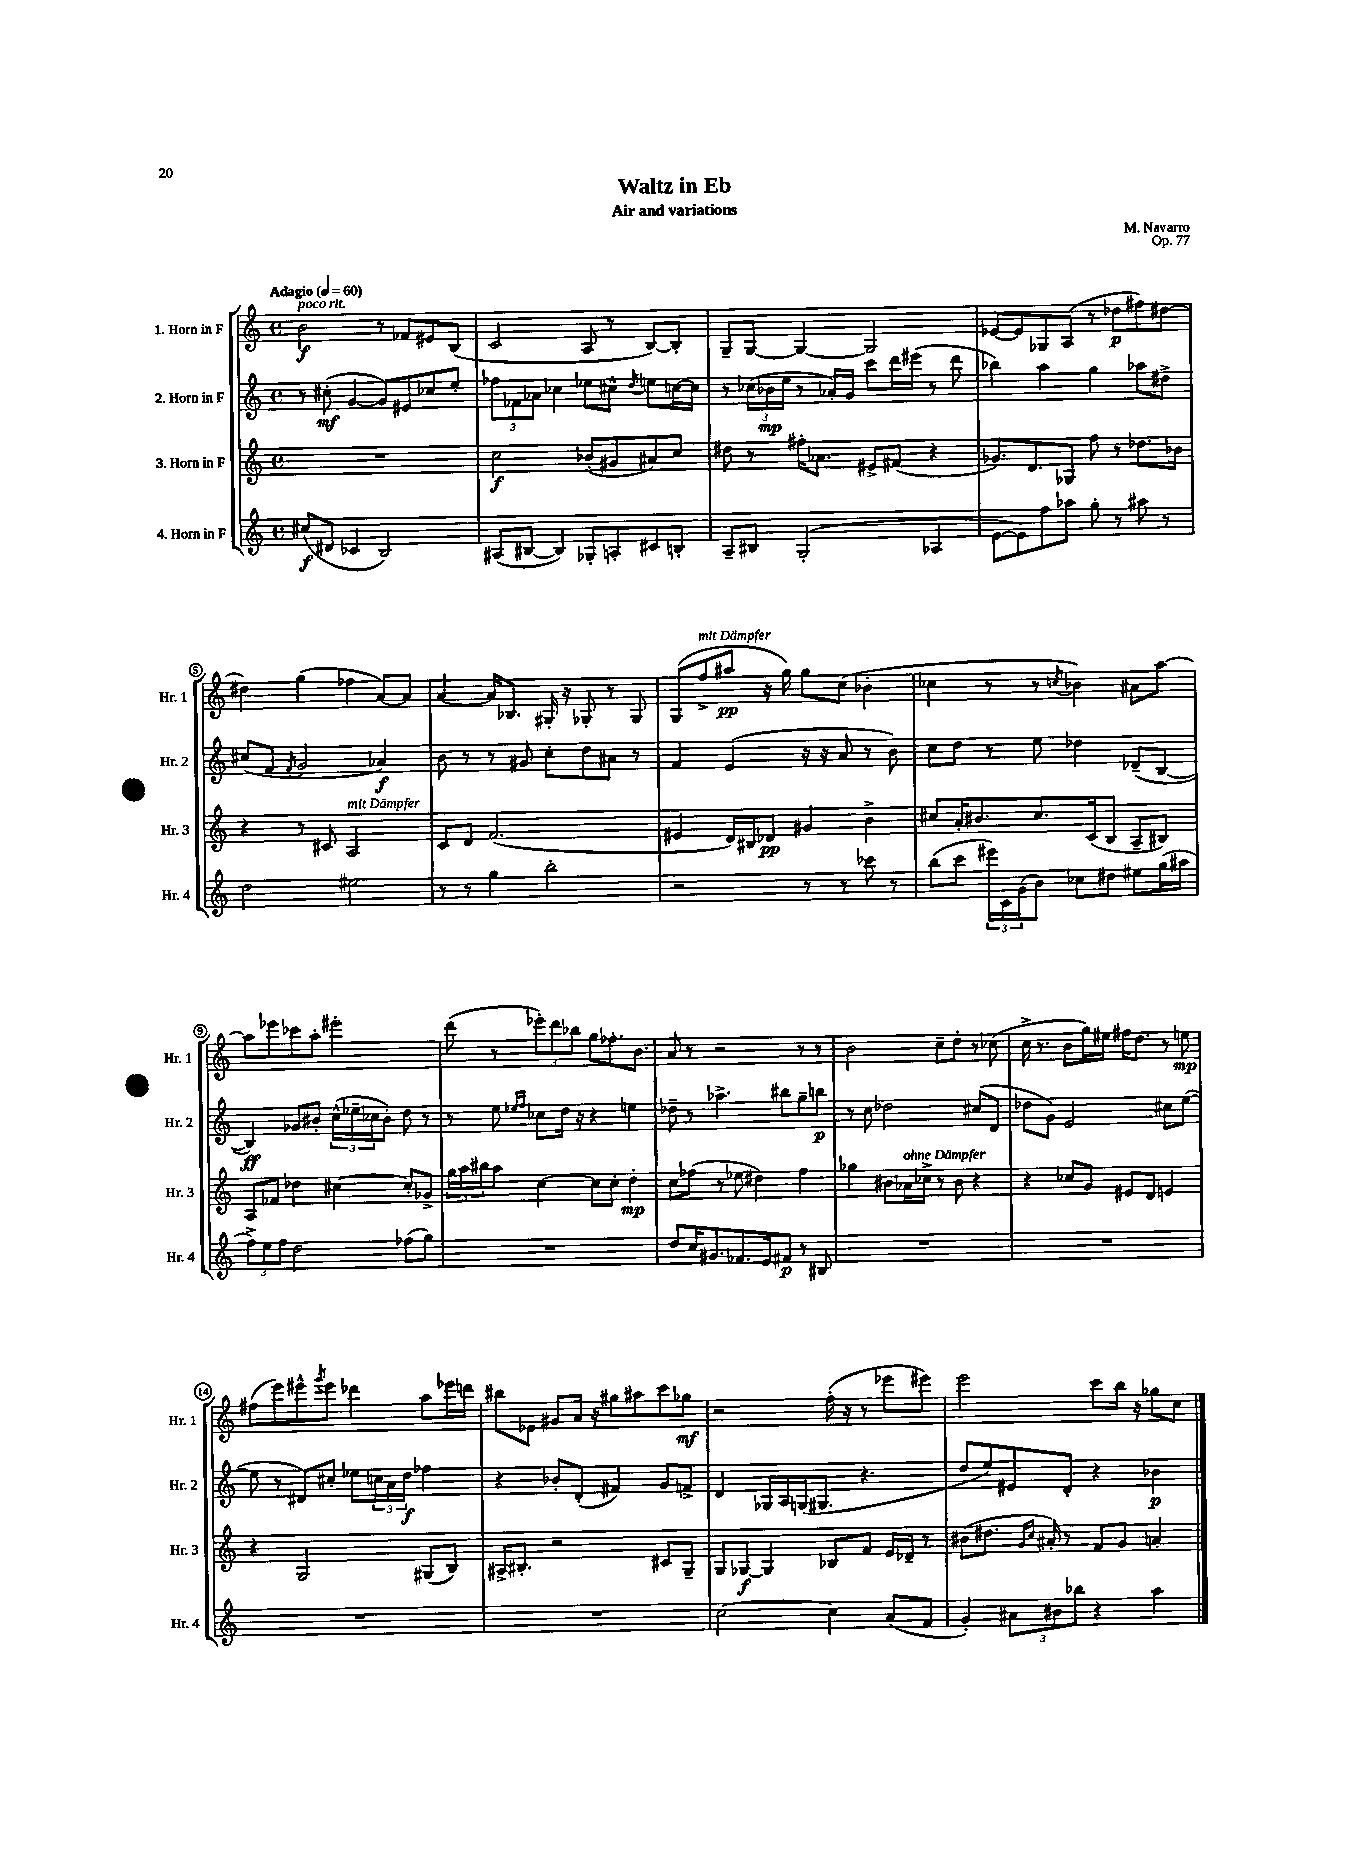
\header { title = "Waltz in Eb" composer = "M. Navarro" subtitle = "Air and variations" opus = "Op. 77" }
<<
\new StaffGroup <<
\new Staff = "s0" \with { instrumentName = "1. Horn in F" shortInstrumentName = "Hr. 1" } {
    \clef treble \key c \major \defaultTimeSignature \time 4/4 \tempo "Adagio" 4 = 60
    b'2\f^\markup { \italic "poco rit." } r8 fes'8 eis'8 b8( |
    c'2 a8 r8 b8~) b8-. |
    g8-- g8~ g4~ g2 |
    ees'8~ ees'8 ges8 a8( r8 des''8\p fis''8) dis''8~ |
    dis''4 g''4( fes''4 a'8~) a'8 |
    a'4~ a'16 bes8. gis16-. r16 ges8-. r8 ges8 |
    g8( f''8->^\markup { \italic "mit Dämpfer" } ais''8\pp r16 g''16) g''8 c''8( bes'4-. |
    ces''4 r8 r8 \acciaccatura { c''8 } bes'4) ais'8 a''8~ |
    a''8 ees'''8 ces'''8 a''8-. eis'''2-. |
    d'''8( r8 \tuplet 3/2 { ees'''8-.) d'''8 bes''8 } g''8 fes''8.-. b'8. |
    a'8 r8 r2 r8 r8 |
    b'2 c''8-- d''8-. r8 ces''8( |
    c''16-> r8. b'8 g''16) eis''16 fis''16 d''8. r8 e''8\mp |
    fis''8( e'''8) eis'''8-^ \acciaccatura { g'''8 } eis'''8 des'''4 a''8 ees'''16 d'''16 |
    bis''8 ees'8 gis'8 a'16 r16 gis''8 ais''8 c'''8 ges''8\mf |
    r2 f''16-.( r16 r8 ees'''8 eis'''8) |
    e'''2 c'''8 b''16 r16 ges''8 c''8 \bar "|." |
}
\new Staff = "s1" \with { instrumentName = "2. Horn in F" shortInstrumentName = "Hr. 2" } {
    \clef treble \key c \major \defaultTimeSignature \time 4/4
    r8 cis''8-.\mf( g'4~ g'8) eis'8 ces''8 e''8-. |
    \tuplet 3/2 { fes''8 fes'8 aes'8 } ces''4 ees''8 cis''8-^ \acciaccatura { d''8 } e''8 c''16~ c''16 |
    r8 \tuplet 3/2 { ces''16( bes'16\mp e''16 } r8 aes'16-.) g'16 c'''8 d'''16 eis'''16( r8 d'''8 |
    bes''4) a''4 g''4 aes''8 dis''8-> |
    cis''8( f'8 \acciaccatura { f'8 } g'2 aes'4\f) |
    b'8 r8 r8 gis'8 c''8-. d''8 ais'8 r8 |
    f'4 e'4( r16 r16 a'8 r8 b'8) |
    c''8 d''8 r8 e''8 des''4 des'8--( b8~ |
    b4\ff) ges'8 bis'8-. \tuplet 3/2 { c''16-^( ees''16-- ces''16 } bis'8-.) d''8 r8 |
    r8 e''8 \grace { ees''16 f''16 } ces''8 d''16 r16 r4 e''4 |
    des''8-- r8 aes''4.-> bis''8 g''8-- b''8\p |
    r8 c''8 des''2 cis''8( d'8 |
    des''8 g'8) e'2 cis''8 e''8~( |
    e''8 r8 dis'8) cis''8-. ees''8 \tuplet 3/2 { c''16 a'16 d''16\f } fes''4 |
    r4 bes'8-. d'8-.( fis'4) g'8 f'8-> |
    d'4 ges16 a16 g16( gis8. r4. |
    d''8 e''8) eis'8 d'8-. r4 bes'4\p \bar "|." |
}
\new Staff = "s2" \with { instrumentName = "3. Horn in F" shortInstrumentName = "Hr. 3" } {
    \clef treble \key c \major \defaultTimeSignature \time 4/4
    R1 |
    c''2\f bes'8-.( gis'8 ais'8) c''8 |
    dis''8 r8 fis''16-. aes'8. eis'8-> fis'8( r4 |
    ges'8.) d'8. ges8 f''8 r8 des''8. bes'16 |
    r4 r8 cis'8 a2^\markup { \italic "mit Dämpfer" } |
    c'8 d'8 f'2.( |
    eis'4 d'16) bis16 des'8\pp gis'4 b'4-> |
    cis''8 a'16-. bis'8. cis''8. c'16( b8 a8-- bis8) |
    a8 fes'8 des''4 cis''4~ cis''8-. ges'8-> |
    \tuplet 3/2 { g''16 a''16 bis''16 } a''8 c''4~ c''8 c''8-. d''4-.\mp |
    c''8 fes''8( r8 ees''8 dis''4) fes''4 |
    ges''4 bis'8 aes'16^\markup { \italic "ohne Dämpfer" } ces''16-> r8 bis'8 r4 |
    r4 ces''8 g'8 eis'8 d'8 e'4 |
    r4 g2 gis8( b8) |
    ais16-> bis8.-. r2 cis'8 g8-- |
    g8 ges8~\f ges4 bes8 f'8 e'16 des'16-- r8 |
    bis'8( dis''8. \grace { g'16 c''16 } ais'16-.) r8 f'8 g'8 a'4-. \bar "|." |
}
\new Staff = "s3" \with { instrumentName = "4. Horn in F" shortInstrumentName = "Hr. 4" } {
    \clef treble \key c \major \defaultTimeSignature \time 4/4
    cis''8\f( dis'8 ces'4 b2) |
    ais8( bis8~ bis4) ges8-. a8-. cis'8 b8-. |
    a8-- bis8 g2-.( aes4 |
    e'8~ e'8) f''8 aes''8 g''8-. r8 ais''8 r8 |
    d''2 eis''2 |
    r8 r8 g''4 b''2-. |
    r2 r8 r8 ces'''8 r8 |
    b''8( c'''8 \tuplet 3/2 { eis'''16) c'16 g'16( } b'8) ces''8 dis''8 eis''8 g''16( ais''16 |
    \tuplet 3/2 { f''8->) e''8 f''8 } d''2 fes''8( g''8) |
    R1 |
    d''8 c''16 gis'8. fes'8. e'16 fis'8\p r8 bis8 |
    R1 |
    R1 |
    R1 |
    R1 |
    c''2~ c''4 a'8( f'8 |
    g'4-.) \tuplet 3/2 { ais'8 bis'8 bes''8 } r4 a''4 \bar "|." |
}
>>
>>
\layout { \context { \Score \override BarNumber.stencil = #(make-stencil-circler 0.1 0.3 ly:text-interface::print) } }
